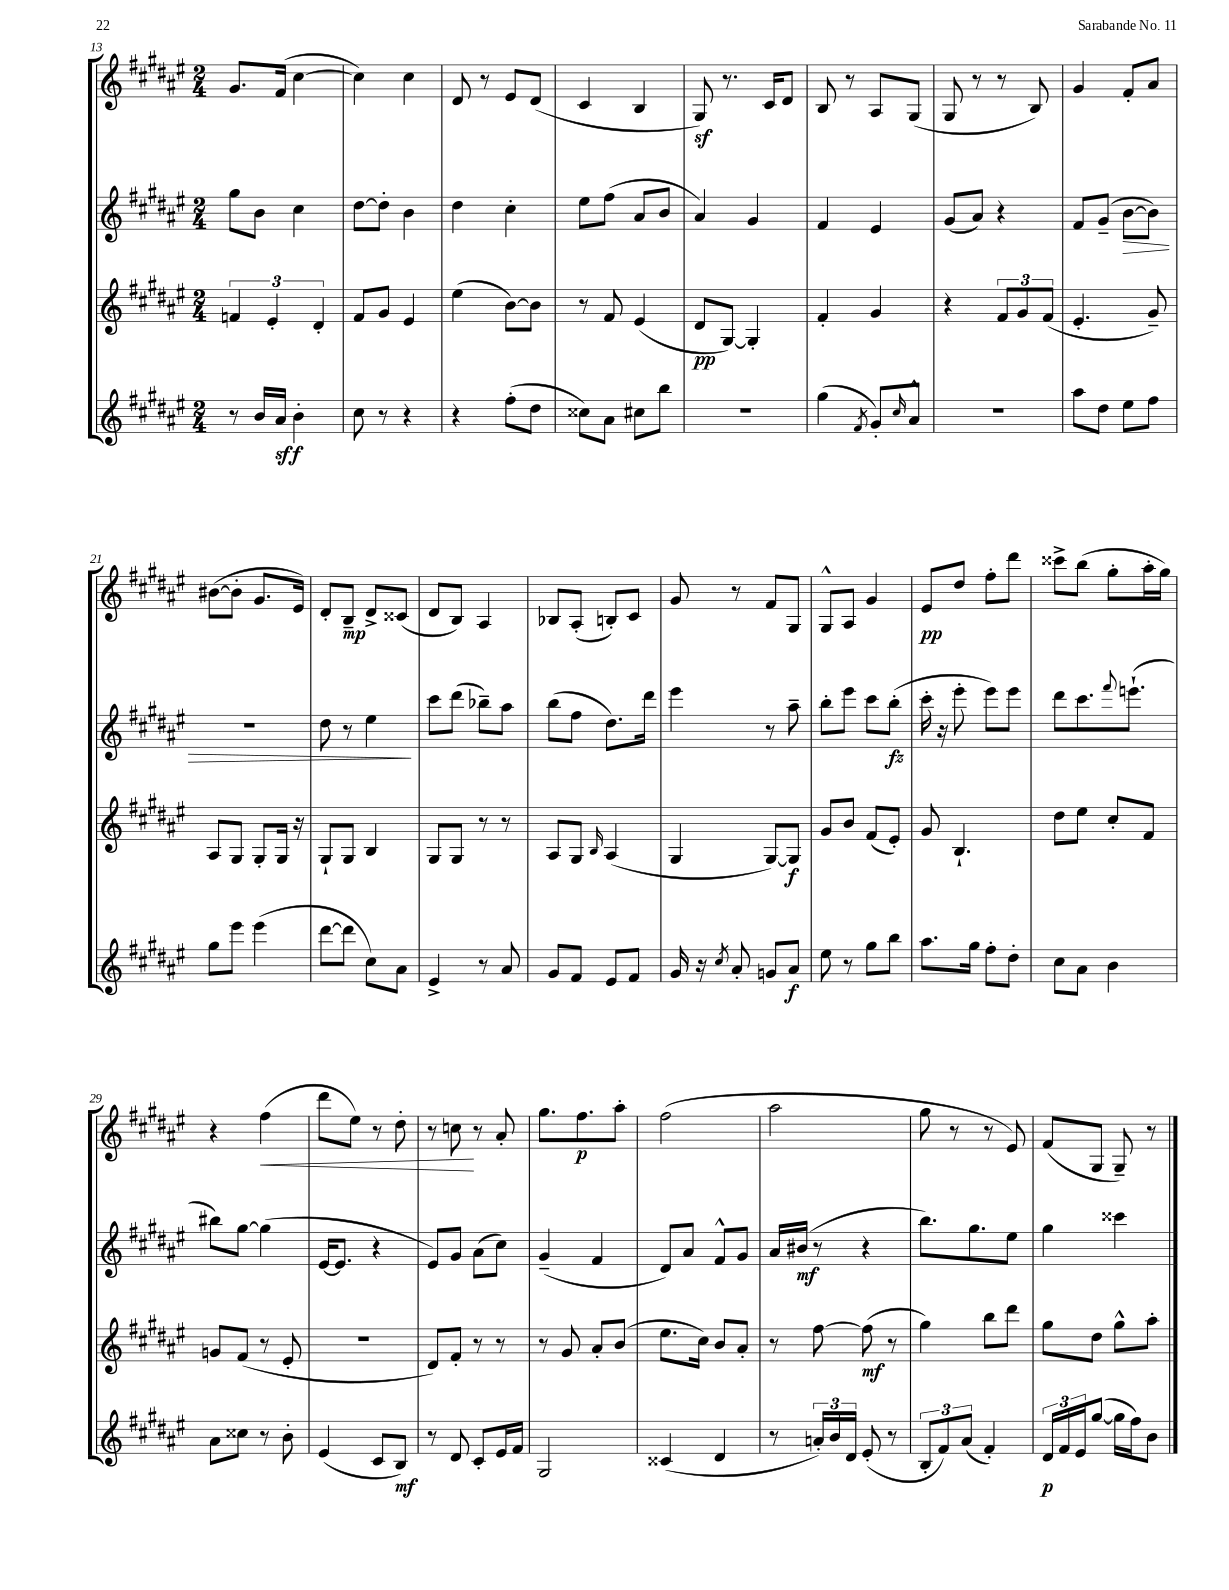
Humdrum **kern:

**kern	**kern	**kern	**kern
*staff4	*staff3	*staff2	*staff1
*clefG2	*clefG2	*clefG2	*clefG2
*k[f#c#g#d#a#e#]	*k[f#c#g#d#a#e#]	*k[f#c#g#d#a#e#]	*k[f#c#g#d#a#e#]
*M2/4	*M2/4	*M2/4	*M2/4
8r	6f	8gg#	8.g#
16b	.	8b	.
.	6e#'	.	.
16a#	.	.	(16f#
4b'	.	4cc#	[4cc#
.	6d#'	.	.
=	=	=	=
8cc#	8f#	[8dd#	4cc#])
8r	8g#	8dd#']	.
4r	4e#	4b	4cc#
=	=	=	=
4r	(4ee#	4dd#	8d#
.	.	.	8r
(8ff#'	[8b)	4cc#'	8e#
8dd#	8b]	.	(8d#
=	=	=	=
8cc##)	8r	8ee#	4c#
8a#	8f#	(8ff#	.
8cc#	(4e#	8a#	4B
8bb	.	8b	.
=	=	=	=
2r	8d#	4a#)	8G#)
.	[8G#)	.	8.r
.	4G#']	4g#	.
.	.	.	16c#
.	.	.	8d#
=	=	=	=
(4gg#	4f#'	4f#	8B
.	.	.	8r
8qf#	.	.	.
8g#')	4g#	4e#	8A#
16qqcc#	.	.	.
8a#^^	.	.	(8G#
=	=	=	=
2r	4r	(8g#	8G#
.	.	8a#)	8r
.	12f#	4r	8r
.	12g#	.	.
.	.	.	8B)
.	(12f#	.	.
=	=	=	=
8aa#	4.e#'	8f#	4g#
8dd#	.	(8g#~	.
8ee#	.	[8b	8f#'
8ff#	8g#~)	8b])	8a#
=	=	=	=
8gg#	8A#	2r	([8b#
8eee#	8G#	.	8b#']
(4eee#	8G#'	.	8.g#
.	16G#	.	.
.	16r	.	16e#)
=	=	=	=
[8ddd#	8G#`	8dd#	8d#'
8ddd#]	8G#	8r	8B~
8cc#)	4B	4ee#	8d#^
8a#	.	.	(8c##
=	=	=	=
4e#^	8G#	8ccc#	8d#
.	8G#	(8ddd#	8B)
8r	8r	8bb-~)	4A#
8a#	8r	8aa#	.
=	=	=	=
8g#	8A#	(8bb	8B-
8f#	8G#	8ff#	(8A#'
.	16qqB	.	.
8e#	(4A#	8.dd#)	8B')
8f#	.	.	8c#
.	.	16ddd#	.
=	=	=	=
16g#	4G#	4eee#	8g#
16r	.	.	.
8qcc#	.	.	.
8a#'	.	.	8r
8g	[8G#)	8r	8f#
8a#	8G#]	8aa#~	8G#
=	=	=	=
8ee#	8g#	8bb'	8G#^^
8r	8b	8eee#	8A#
8gg#	(8f#	8ccc#	4g#
8bb	8e#')	(8bb'	.
=	=	=	=
8.aa#	8g#	16ccc#'	8e#
.	.	16r	.
.	4.B`	8eee#'	8dd#
16gg#	.	.	.
8ff#'	.	8eee#)	8ff#'
8dd#'	.	8eee#	8ddd#
=	=	=	=
8cc#	8dd#	8ddd#	8ccc##^
8a#	8ee#	8.ccc#	(8bb
4b	8cc#'	.	8gg#'
.	.	8qqfff#	.
.	.	(8.eee`	.
.	8f#	.	16aa#'
.	.	.	16gg#)
=	=	=	=
8a#	8g	8bb#)	4r
8cc##	(8f#	[8gg#	.
8r	8r	(4gg#]	(4ff#
8b'	8e#'	.	.
=	=	=	=
(4e#	2r	[16e#	8ddd#
.	.	8.e#]	.
.	.	.	8ee#)
8c#	.	4r	8r
8B)	.	.	8dd#'
=	=	=	=
8r	8d#)	8e#)	8r
8d#	8f#'	8g#	8cc
8c#'	8r	(8a#	8r
16e#	8r	8cc#)	8a#'
16f#	.	.	.
=	=	=	=
2G#	8r	(4g#~	8.gg#
.	8g#	.	.
.	.	.	8.ff#
.	8a#'	4f#	.
.	(8b	.	8aa#'
=	=	=	=
(4c##	8.ee#	8d#)	(2ff#
.	.	8a#	.
.	16cc#)	.	.
4d#	8b	8f#^^	.
.	8a#'	8g#	.
=	=	=	=
8r	8r	16a#	2aa#
.	.	(16b#	.
24a')	[8ff#	8r	.
24b	.	.	.
24d#	.	.	.
(8e#'	(8ff#]	4r	.
8r	8r	.	.
=	=	=	=
12B'	4gg#)	8.bb)	8gg#
12f#)	.	.	.
.	.	.	8r
(12a#	.	.	.
.	.	8.gg#	.
4f#')	8bb	.	8r
.	8ddd#	8ee#	8e#)
=	=	=	=
24d#	8gg#	4gg#	(8f#
24f#	.	.	.
24e#	.	.	.
([8gg#	8dd#	.	8G#
16gg#]	8gg#^^	4ccc##	8G#~)
16ff#)	.	.	.
8b	8aa#'	.	8r
==	==	==	==
*-	*-	*-	*-
